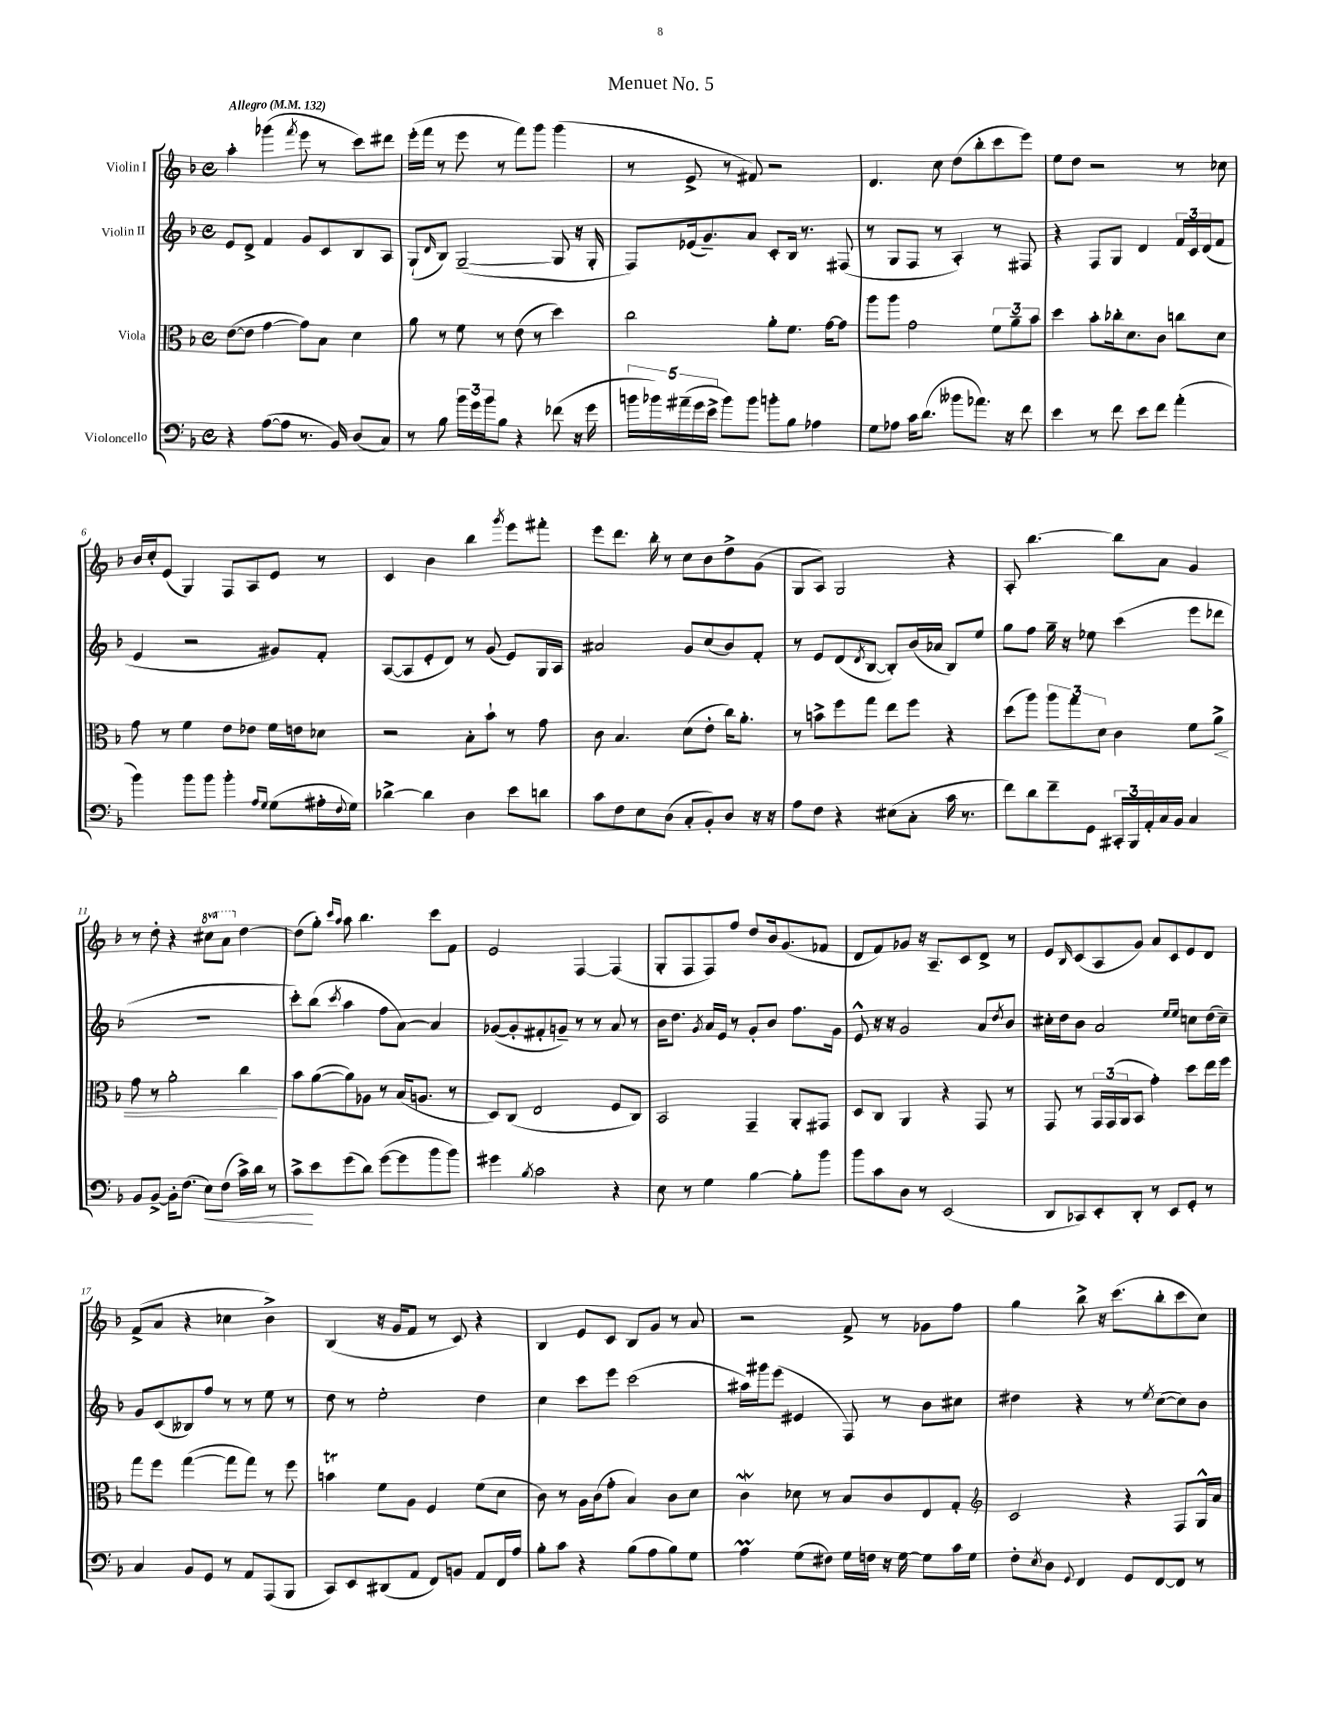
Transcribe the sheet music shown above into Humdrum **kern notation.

**kern	**dynam	**kern	**dynam	**kern	**kern
*part4	*part4	*part3	*part3	*part2	*part1
*staff4	*staff4	*staff3	*staff3	*staff2	*staff1
*I"Violoncello	*	*I"Viola	*	*I"Violin II	*I"Violin I
*clefF4	*	*clefC3	*	*clefG2	*clefG2
*k[b-]	*	*k[b-]	*	*k[b-]	*k[b-]
*M4/4	*	*M4/4	*	*M4/4	*M4/4
*met(c)	*	*met(c)	*	*met(c)	*met(c)
*MM132	*	*MM132	*	*MM132	*MM132
=1	=1	=1	=1	=1	=1
!	!	!	!	!	!LO:TX:a:B:t=Allegro
4r	.	([8e\L	.	8e/L	4aa'\
.	.	8e\J]	.	8d^/J	.
([8A\L	.	[4g\	.	4f/	(4ggg-X\
8A\J]	.	.	.	.	.
.	.	.	.	.	8qfff/
8.r	.	8g\L])	.	8g/L	8eee\
.	.	8B-\J	.	8c/	8r
16BB-/)	.	.	.	.	.
(8D/L	.	4d\	.	8B-/	8ccc\L)
8C/J)	.	.	.	8A/J	8ddd#X\J
=2	=2	=2	=2	=2	=2
8r	.	8a\	.	(8G`/L	(16eee'\LL
.	.	.	.	.	16fff\JJ
.	.	.	.	16qqd/	.
8B-\	.	8r	.	8B-/J)	8r
24b-\LL	.	8f\	.	([2G~/	8eee\
24g\	.	.	.	.	.
24b-\J	.	.	.	.	.
8B-\J	.	8r	.	.	8r
4r	.	(8e\	.	.	8fff\L)
.	.	8r	.	.	8ggg\J
(8f-X\	.	4dd\)	.	8G/]	(4ggg\
16r	.	.	.	16r	.
16g\	.	.	.	16G'/	.
=3	=3	=3	=3	=3	=3
20bn\LL	.	2cc\	.	8F/L)	8r
20b-X\)	.	.	.	.	.
(20a#X~\	.	.	.	.	.
.	.	.	.	(16e-X/k	8e^/
20g\	.	.	.	.	.
.	.	.	.	8.g~/)	.
20e^\JJ	.	.	.	.	.
8b-\L)	.	.	.	.	8r
8b-\J	.	.	.	8a/J	8f#X/)
8bn'\L	.	8a'\L	.	8c'/L	2r
8B-\J	.	8.f\J	.	16B-/Jk	.
.	.	.	.	8.r	.
4A-X\	.	.	.	.	.
.	.	[16g\KL	.	.	.
.	.	8g\J]	.	(8F#X/	.
=4	=4	=4	=4	=4	=4
8G\L	.	8aa\L	.	8r	4.d/
8A-X\J	.	8aa\J	.	8G/L	.
16c\KL	.	2g\	.	8F/J	.
(8.d\J	.	.	.	.	.
.	.	.	.	8r	8cc\
8b--X\L	.	.	.	4A'/)	(8dd\L
8.a-X\J)	.	.	.	.	8bb-'\
.	.	12f\L	.	8r	8ccc\
16r	.	.	.	.	.
.	.	12a~\	.	.	.
8f\	.	.	.	8F#X/	8eee\J)
.	.	12b-\J	.	.	.
=5	=5	=5	=5	=5	=5
4e\	.	4dd\	.	4r	8ee\L
.	.	.	.	.	8dd\J
8r	.	8b-'\L	.	8F/L	2r
8f\	.	16cc-X'\k	.	8G/J	.
.	.	8.d\	.	.	.
8e\L	.	.	.	4d/	.
8f\J	.	8c\J	.	.	.
(4a'\	.	8ccn\L	.	24f/LL	8r
.	.	.	.	24c/	.
.	.	.	.	(24d/J	.
.	.	8d\J	.	8f/J	8cc-X\
!!LO:LB:g=z
=6	=6	=6	=6	=6	=6
4b-\)	.	8g\	.	4e/	16b-/LL
.	.	.	.	.	16cc'/J
.	.	8r	.	.	(8e/J
8b-\L	.	4f\	.	2r	4G/)
8b-\J	.	.	.	.	.
4b-'\	.	8e\L	.	.	8F/L
.	.	8e-X\J	.	.	8A/
16qqA/LL	.	.	.	.	.
16qqG/JJ	.	.	.	.	.
(8G\L	.	16f\LL	.	8g#X/L)	8e/J
.	.	16en\J	.	.	.
16A#X'\L	.	8d-X\J	.	8f'/J	8r
8qqF/	.	.	.	.	.
16G\JJ)	.	.	.	.	.
=7	=7	=7	=7	=7	=7
[4d-X^\	.	2r	.	([8A/L	4c/
.	.	.	.	8A/]	.
4d-\]	.	.	.	8e'/	4b-\
.	.	.	.	8d/J)	.
4D\	.	8B-'\L	.	8r	4bb-\
.	.	8b-`\J	.	(8g/	.
.	.	.	.	.	8qggg/
8e\L	.	8r	.	8e/L)	8eee\L
8dn\J	.	8g\	.	16G/L	8fff#X'\J
.	.	.	.	16A/JJ	.
=8	=8	=8	=8	=8	=8
8c\L	.	8c\	.	2a#X/	8eee\L
8F\	.	4.B-/	.	.	8.ddd\J
8E\	.	.	.	.	.
.	.	.	.	.	16bb-'\
(8D\J	.	.	.	.	8r
8C'/L	.	(8d\L	.	8g/L	8cc\L
8BB-'/)	.	8e'\J	.	(8cc/	8b-\
8D/J	.	16cc\KL)	.	8b-/)	8dd^\
.	.	8.a'\J	.	.	.
16r	.	.	.	8f'/J	(8g\J
16r	.	.	.	.	.
=9	=9	=9	=9	=9	=9
8A\L	.	8r	.	8r	8G/L
8F\J	.	8bn^\L	.	8e/L	8A/J)
4r	.	8ff\	.	(8d/	2G/
.	.	.	.	8qd/	.
.	.	8gg\J	.	[8B-/J	.
(8E#X\L	.	8ee\L	.	8B-'/L])	.
8C'\J	.	8ff\J	.	(16b-/L	.
.	.	.	.	16a-X/JJ	.
16c\	.	4r	.	8B-/L)	4r
8.r	.	.	.	.	.
.	.	.	.	8ee/J	.
=10	=10	=10	=10	=10	=10
8f\L)	.	(8dd\L	.	8gg\L	8A'/
8d\	.	8aa\J)	.	8ff\J	[4.bb-\
8f~\	.	12aa\L	.	16gg~\	.
.	.	.	.	16r	.
.	.	12gg\	.	.	.
8GG\J	.	.	.	8ee-X\	.
.	.	12d\J	.	.	.
24CC#X'/LL	.	4c\	.	(4ccc\	8bb-\L]
24BBB-/	.	.	.	.	.
24AA'/	.	.	.	.	.
16C/	.	.	.	.	8a\J
16BB-/JJ	.	.	.	.	.
4C/	.	8f\L	.	8eee\L	4g/
!	!	!	!LO:HP:b	!	!
.	.	8a^\J	<	8ddd-X\J	.
!!LO:LB:g=z
=11	=11	=11	=11	=11	=11
8BB-/L	.	8g\	.	1r	8r
[8BB-^/J	.	8r	.	.	8dd'\
16BB-'\KL]	.	2a'\	.	.	4r
(8.F\J	.	.	.	.	.
!	!LO:HP:b	!	!	!	!
*	*	*	*	*	*8va
8E\L)	<	.	.	.	8ccc#X\L
(8F\J	.	.	.	.	8aa\J
*	*	*	*	*	*X8va
16c^\LL)	.	4cc\	.	.	[4dd\
16d\JJ	.	.	.	.	.
8r	.	.	.	.	.
.	.	.	[	.	.
=12	=12	=12	=12	=12	=12
8c^\L	.	8b-\L	.	8ccc'\L)	(8dd\L]
8e\	[	([8a\	.	(8bb-\J	8gg'\J)
.	.	.	.	.	16qqccc/LL
.	.	.	.	8qccc/	16qqaa/JJ
(8g\	.	8a\])	.	4aa\	8aa\
8d\J)	.	8A-X\J	.	.	4.bb-\
([8g\L	.	8r	.	8ff\L	.
8g\]	.	(16B-/KL	.	[8a\J)	.
.	.	8.An/J	.	.	.
8b-\	.	.	.	4a/]	8ccc\L
8b-\J)	.	8r	.	.	8f\J
=13	=13	=13	=13	=13	=13
4g#X\	.	8D/L)	.	([8g-X/L	2e/
.	.	(8C/J	.	8g-'/]	.
8qB-/	.	.	.	.	.
2c\	.	2E/	.	8f#X'/	.
.	.	.	.	8gn~/J)	.
.	.	.	.	8r	[4F/
.	.	.	.	8r	.
4r	.	8F/L	.	8a/	(4F/]
.	.	8C/J)	.	8r	.
=14	=14	=14	=14	=14	=14
8E\	.	2BB-/	.	16b-\KL	8G'/L
.	.	.	.	8.dd\J	.
8r	.	.	.	.	8F/
.	.	.	.	8qg/	.
4G\	.	.	.	16a/LL	8F/)
.	.	.	.	16e/JJ	.
.	.	.	.	8r	8ff/J
[4B-\	.	4GG~/	.	8g'/L	8dd/L
.	.	.	.	8b-/J	16b-/k
.	.	.	.	.	(8.g/
8B-'\L]	.	8AA'/L	.	8.ff\L	.
8b-\J	.	8GG#X/J	.	.	8f-X/J
.	.	.	.	16g\Jk	.
=15	=15	=15	=15	=15	=15
8b-\L	.	8D/L	.	8e^^/	8d/L
8c\	.	8C/J	.	16r	8f/)
.	.	.	.	16r	.
8D\J	.	4AA/	.	2g/	8g-X/J
8r	.	.	.	.	16r
.	.	.	.	.	8.A~/L
(2EE/	.	4r	.	.	.
.	.	.	.	.	8c/
.	.	8GG/	.	8a/L	8d^/J
.	.	.	.	8qdd/	.
.	.	8r	.	8b-/J	8r
=16	=16	=16	=16	=16	=16
8DD/L	.	8GG/	.	16cc#X'\LL	8e/L
.	.	.	.	16dd\J	.
.	.	.	.	.	16qqB-/
8CC-X/)	.	8r	.	8b-\J	(8c/
8EE'/	.	24GG/LL	.	2a/	8A/
.	.	(24GG/	.	.	.
.	.	24AA/J	.	.	.
8DD'/J	.	8BB-/J	.	.	8g/J)
8r	.	4g'\)	.	.	8a/L
8EE/L	.	.	.	.	8c/
.	.	.	.	16qqee/LL	.
.	.	.	.	16qqee/JJ	.
8GG'/J	.	8dd\L	.	8ccn\L	8e/
8r	.	16ee\L	.	(16dd\L	8d/J
.	.	16ff\JJ	.	16cc~\JJ)	.
!!LO:LB:g=z
=17	=17	=17	=17	=17	=17
4C/	.	8gg\L	.	8g/L	(8f^/L
.	.	8ff\J	.	(8c/	8a/J
8BB-/L	.	([4gg\	.	8B--X/)	4r
8GG/J	.	.	.	8ff/J	.
8r	.	8gg\L]	.	8r	4cc-X\
8AA/L	.	8gg\J)	.	8r	.
(8AAA/	.	8r	.	8ee\	4b-^\)
8BBB-/J	.	8ff\	.	8r	.
=18	=18	=18	=18	=18	=18
8CC/L)	.	4bnt\	.	8dd\	(4B-/
8EE/	.	.	.	8r	.
(8DD#X/	.	8f\L	.	2ee'\	16r
.	.	.	.	.	16g/KL
8AA/J	.	8A\J	.	.	8f/J
8FF/L)	.	4F/	.	.	8r
8BBn/J	.	.	.	.	8c/)
8AA/L	.	(8f\L	.	4dd\	4r
16FF/L	.	8d\J	.	.	.
16A/JJ	.	.	.	.	.
=19	=19	=19	=19	=19	=19
8B-'\L	.	8c\)	.	4cc\	4B-/
8c\J	.	8r	.	.	.
4r	.	16A\LL	.	8ccc\L	8e/L
.	.	(16c\J	.	.	.
.	.	8g'\J	.	8eee\J	8c/J
(8B-\L	.	4B-/)	.	(2ccc\	8B-/L
8A\	.	.	.	.	8g/J
8B-\)	.	8c\L	.	.	8r
8G\J	.	8d\J	.	.	8a/
=20	=20	=20	=20	=20	=20
4Am\	.	4cW\	.	16aa#X\LL)	2r
.	.	.	.	16ggg#X\J	.
.	.	.	.	(8eee\J	.
(8G\L	.	8d-X\	.	4e#X/	.
8F#X\J)	.	8r	.	.	.
16G\LL	.	8B-/L	.	8F/)	8f^/
16Fn\JJ	.	.	.	.	.
16r	.	8c/	.	8r	8r
[16G\	.	.	.	.	.
8G\L]	.	8E/	.	8b-\L	8g-X\L
16c\L	.	8G'/J	.	8cc#X\J	8ff\J
16G\JJ	.	.	.	.	.
=21	=21	=21	=21	=21	=21
*	*	*clefG2	*	*	*
8F'\L	.	2c/	.	4dd#X\	4gg\
8qE/	.	.	.	.	.
8D\J	.	.	.	.	.
8qqGG/	.	.	.	.	.
4FF/	.	.	.	4r	8bb-^\
.	.	.	.	.	16r
.	.	.	.	.	(8.ccc\L
8GG/L	.	4r	.	8r	.
.	.	.	.	8qee/	.
[8FF/	.	.	.	([8cc\L	8bb-'\
8FF/J]	.	8F/L	.	8cc\])	8ccc\
8r	.	16G^^/L	.	8b-\J	8cc\J)
.	.	16a/JJ	.	.	.
==	==	==	==	==	==
*-	*-	*-	*-	*-	*-
